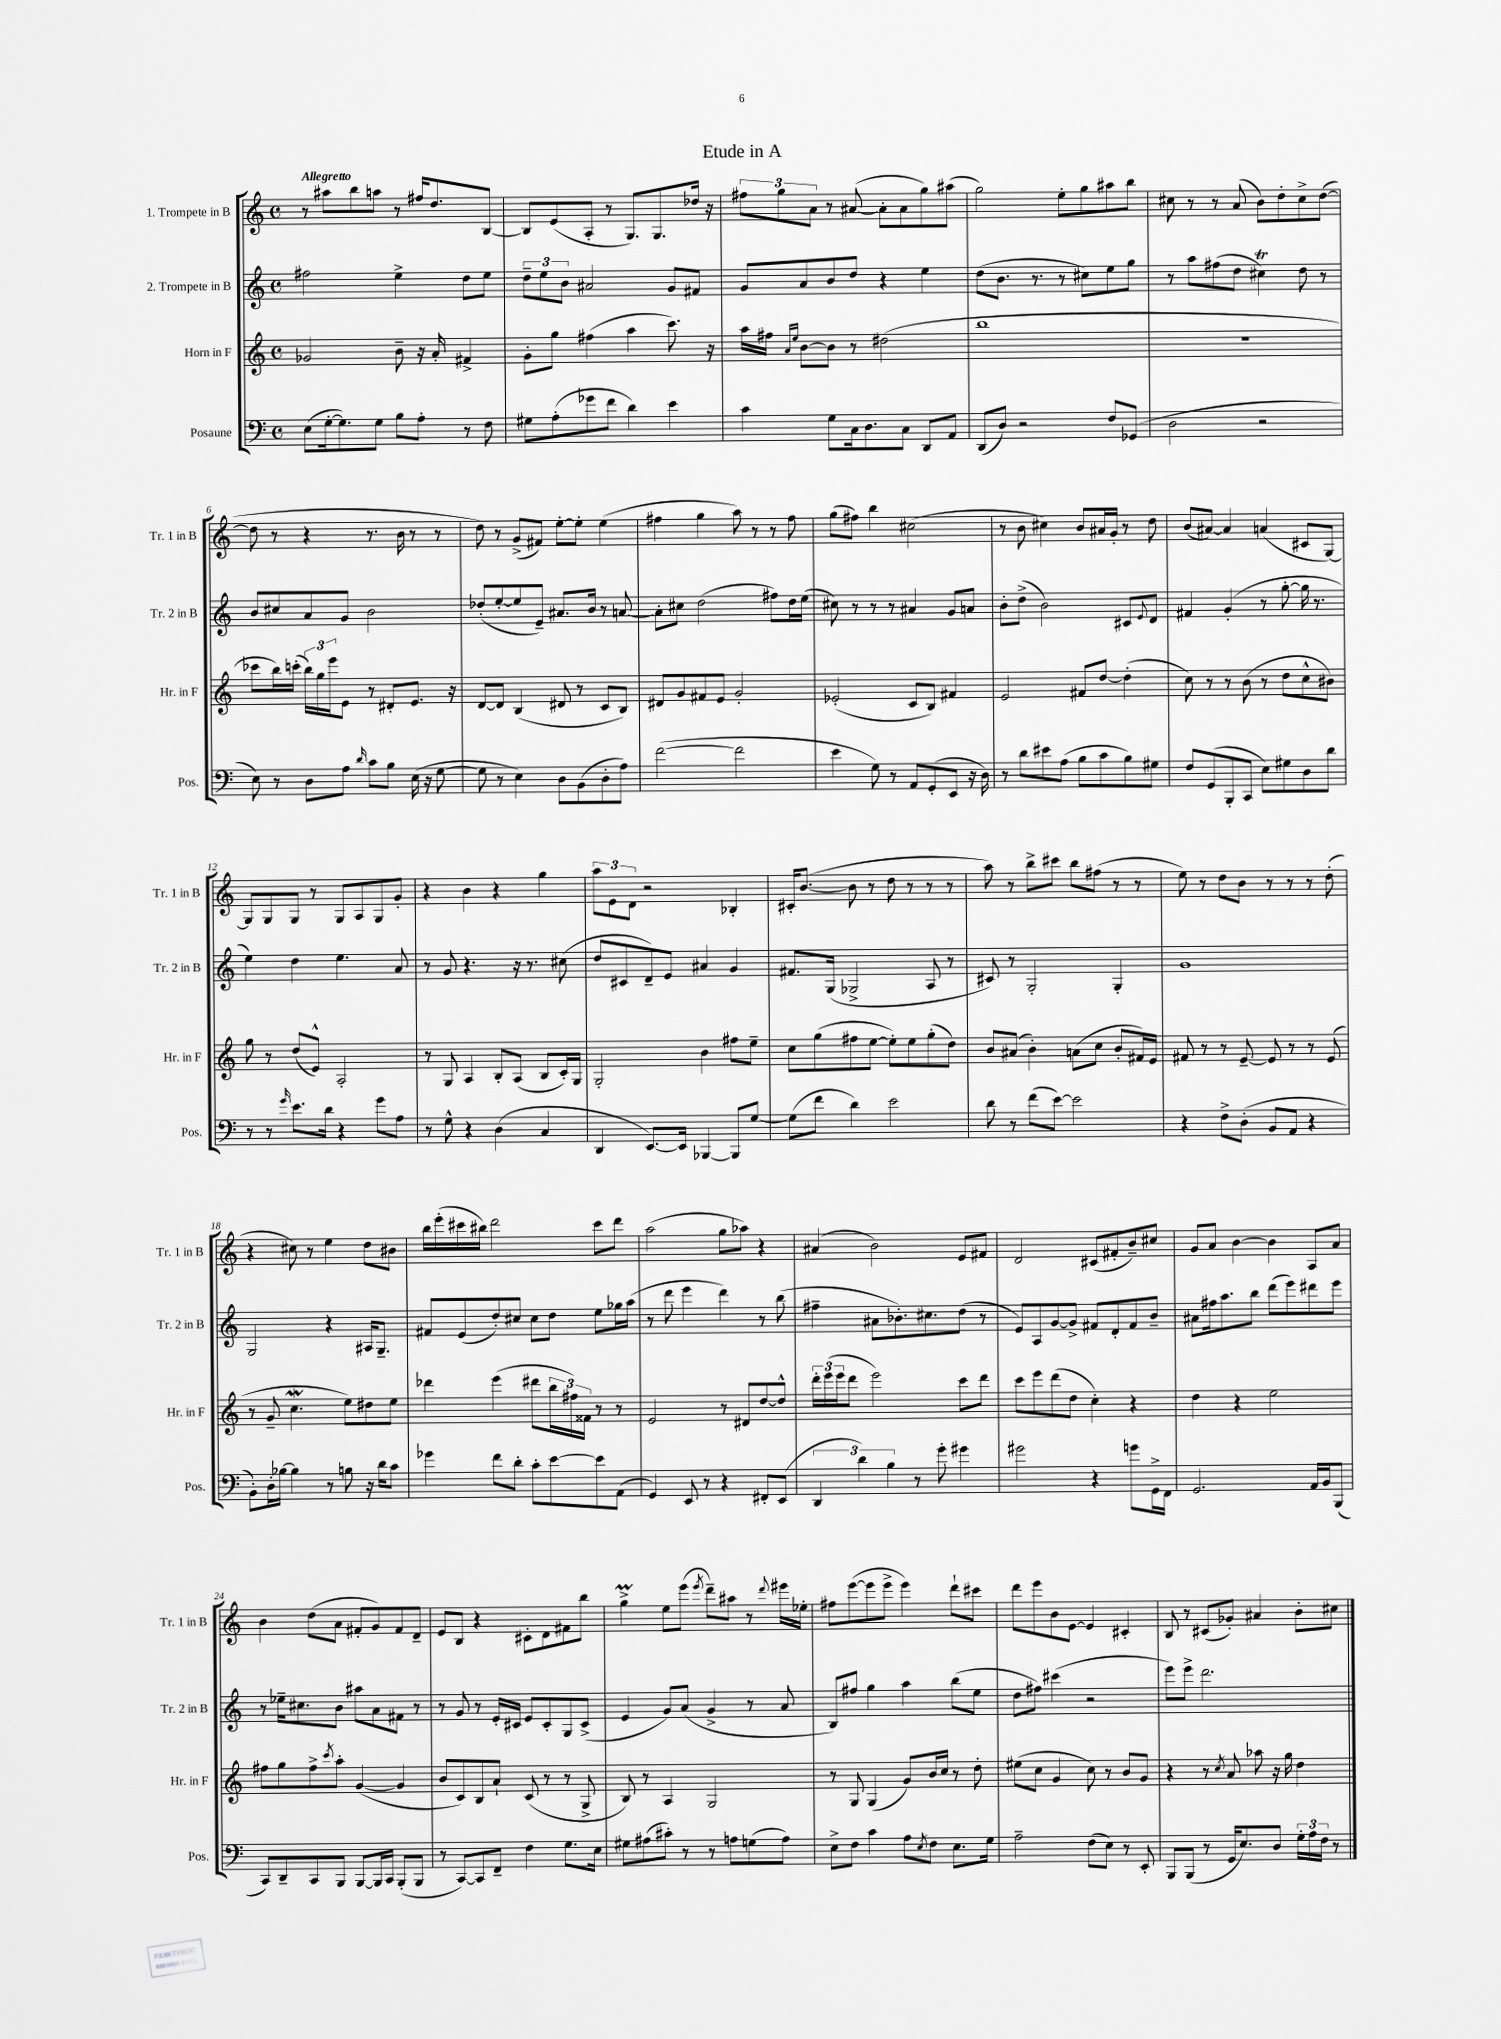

**kern	**kern	**kern	**kern
*staff4	*staff3	*staff2	*staff1
*clefF4	*clefG2	*clefG2	*clefG2
*k[]	*k[]	*k[]	*k[]
*M4/4	*M4/4	*M4/4	*M4/4
*met(c)	*met(c)	*met(c)	*met(c)
(8E\L	2g-/	2ff#\	8r
[16G'\k	.	.	8aa#\L
8.G\])	.	.	.
.	.	.	8bb\
8G\J	.	.	8aa\J
8B\L	8b~\	4ee^\	8r
8A'\J	16r	.	16ff#/LK
.	16a'/	.	8.dd/
8r	4f#^/	8dd\L	.
8F\	.	8ee\J	[8B/J
=	=	=	=
8G#\L	8g'\L	12dd~\L	8B/]L
.	.	12ee\	.
(8A'\	8gg\J	.	(8e/
.	.	12b\J	.
8g-\	(4ff#\	2a#/	8A'/J
8f\J	.	.	8r
4d\)	4aa\	.	8.G/L)
.	.	.	8.G/
4e\	8.ccc\)	8g/L	.
.	.	8f#/J	16dd-/Jk
.	16r	.	16r
=	=	=	=
4c\	16aa\LL	8g/L	12ff#\L
.	16ff#\JJ	.	.
.	.	.	12gg\
.	16qqa/LL	.	.
.	16qqee/JJ	.	.
.	[8b\L	8a/	.
.	.	.	12a\J
8G\L	8b\]J	8b/	8r
16C\k	8r	8dd/J	([8a#/
8.D\	.	.	.
.	(2dd#\	4r	8a#'\]L
8C\J	.	.	8a#\
8DD/L	.	4ee\	8gg\)
8AA/J	.	.	(8aa#\J
=	=	=	=
(8DD/L	1bb	(8dd\L	2gg\)
8D/J)	.	8.b\J	.
2r	.	.	.
.	.	8.r	.
.	.	8r	8ee'\L
.	.	8cc#\L)	8gg\
8F/L	.	8ee\	8aa#\
(8GG-/J	.	8gg\J	8bb\J
=	=	=	=
2D\	1r	8r	8cc#\
.	.	8aa\L	8r
.	.	(8ff#\	8r
.	.	8dd\J	(8a/
2r	.	4cc#\)	8b\L)
.	.	.	8dd'\
.	.	8dd\	8cc#^\
.	.	8r	([8dd\J
=	=	=	=
8E\)	8ccc-\L	8b/L	8dd\]
8r	16bb\L)	8cc#/	8r
.	(16ccc'\JJ	.	.
8D\L	24bb\LL)	8a/	4r
.	24gg\	.	.
.	24eee\J	.	.
8A\J	8e\J	8g/J	.
16qqd/	.	.	.
8c\L	8r	2b\	8.r
8B\J	8d#'/L	.	.
.	.	.	16b\
(16E\	8.e/J	.	8r
16r	.	.	.
[8G\	.	.	8r
.	16r	.	.
=	=	=	=
8G\]	[8d/L	(8dd-'/L	8dd\)
8r	8d/]J	[8ee'/	8r
4E\)	(4B/	8ee/]	(8g^/L
.	.	8e~/J)	8f#/J)
8D\L	8d#/	8.a#/L	[8ee'\L
(8BB\	8r	.	8ee'\]J
.	.	16b/Jk	.
8D'\	8c/L	8r	(4ee\
8A\J)	8B/J)	[8a/	.
=	=	=	=
([2f\	8d#/L	8a'\]L	4ff#\
.	8g/	8cc#\J	.
.	8f#/	(2dd\	4gg\
.	8e/J	.	.
2f\]	2g'/	.	8aa\)
.	.	.	8r
.	.	8ff#\L)	8r
.	.	16dd\L	8ff#\
.	.	(16ee\JJ	.
=	=	=	=
4e\	(2e-'/	8cc#\)	(8gg\L
.	.	8r	8ff#\J)
8G\)	.	8r	4bb\
8r	.	8r	.
8AA/L	8c/L	4a#/	(2cc#\
(8GG'/	8B/J)	.	.
8EE/J	4f#/	8g/L	.
16r	.	8a/J	.
16D\)	.	.	.
=	=	=	=
8r	2e/	8b'\L	8r
8d\L	.	(8dd^\J	8b\
8e#\	.	2b\)	4cc#\)
(8A\J	.	.	.
8B\L	8f#/L	.	8b/L
8c\	[8dd/J	.	16a#/L
.	.	.	16g'/JJ
8B\)	(4dd'\]	8c#/L	8r
.	.	8qqe/	.
8G#\J	.	8d/J	8dd\
=	=	=	=
8F/L	8cc\)	4f#/	(8b/L
(8GG/	8r	.	[8a#/J)
8BBB'/	8r	(4g'/	4a#/]
8CC/J	(8b\	.	.
8E\L)	8r	8r	(4a/
8G#\	8dd\L	[8gg'\	.
8D\	8cc^^\	16gg\]	8c#/L
.	.	8.r	.
8d\J	8b#\J)	.	[8G/J)
=	=	=	=
8r	8gg\	4ee\)	8G/]L
8r	8r	.	8G/
16qqg/	.	.	.
8.e\L	(8dd/L	4dd\	8G/J
.	8e^^/J)	.	8r
16d\Jk	.	.	.
4r	2A'/	4.ee\	8G/L
.	.	.	8A/
8g\L	.	.	8G/
8A\J	.	8a/	8g'/J
=	=	=	=
8r	8r	8r	4r
8G^^\	8G/	8g/	.
4r	4A/	4.r	4b\
(4D\	8B'/L	.	4r
.	(8A/J	16r	.
.	.	8.r	.
4C/	8B/L	.	4gg\
.	16c'/L)	(8cc#\	.
.	16G/JJ	.	.
=	=	=	=
4DD/	2G'/	8dd/L	12aa\L
.	.	.	12e\
.	.	8c#/	.
.	.	.	12d\J
[8.EE/L)	.	8d~/)	2r
.	.	8e/J	.
16EE/]Jk	.	.	.
[4BBB-/	4b\	4a#/	.
8BBB-/]L	8ff#\L	4g/	4B-'/
[8G/J	8ee~\J	.	.
=	=	=	=
(8G\]L	8cc\L	8.f#/L	16c#'/LK
.	.	.	([8.b/J
8f\J	(8gg\	.	.
.	.	(16G/Jk	.
4d\)	8ff#\	2G-^/	8b\]
.	[8ee\J	.	8r
2e\	8ee'\]L)	.	8dd\
.	8ee\	.	8r
.	(8gg'\	8A/	8r
.	8dd\J)	8r	8r
=	=	=	=
8d\	8b/L	8c#/)	8aa\)
8r	(8a#/J	8r	8r
(8f\L	4b'\)	2G'/	8bb^\L
[8e\J)	.	.	8ccc#\J
2e\]	(8a\L	.	8bb\L
.	8cc\J	.	(8ff#\J
.	8b'/L	4G'/	8r
.	16f#/L)	.	8r
.	16e/JJ	.	.
=	=	=	=
4r	8f#/	1g	8ee\)
.	8r	.	8r
8F^\L	8r	.	8dd\L
(8D'\J	[8e~/	.	8b\J
8BB/L	8e/]	.	8r
8AA/J	8r	.	8r
4r	8r	.	8r
.	(8e/	.	(8dd'\
=	=	=	=
8BB'\L)	8r	2G/	4r
16D'\L	8g~/	.	.
[16B-\JJ	.	.	.
4B-\]	4.cc\	.	8cc#\)
.	.	.	8r
8r	.	4r	4ee\
8B\	8ee\L)	.	.
16r	8dd#\	16A#/LK	8dd\L
16d\LK	.	8.G~/J	.
8c\J	8ee\J	.	8b#\J
=	=	=	=
4g-\	4ddd-\	8f#/L	16bb\LL
.	.	.	(16eee'\
.	.	(8e/	16ccc#\
.	.	.	16bb#\JJ)
8f\L	(4eee\	8dd'/)	2ddd\
8d'\J	.	8cc#/J	.
8c'\L	8ddd#\L	8cc#\L	.
[8e\	24bb\L	8dd\J	.
.	24ff#\)	.	.
.	24f##\JJ	.	.
8e\]	8r	8ee\L	8ccc#\L
(8AA\J	8r	16gg-\L	8ddd\J
.	.	(16aa\JJ	.
=	=	=	=
4GG/)	2e/	8r	(2aa\
.	.	8ddd\	.
8EE/	.	4eee\	.
8r	.	.	.
4r	8r	4ddd\)	8gg\L
.	8d#/L	.	8aa-\J)
8FF#'/L	[8dd/	8r	4r
(8EE/J	8dd^^/]J	(8bb\	.
=	=	=	=
6DD/	24ddd'\LL	4ff#~\	(4a#/
.	(24eee\	.	.
.	24eee\J	.	.
.	8ddd\J	.	.
6d\)	.	.	.
.	2eee\)	8a#\L	2b\)
6B\	.	.	.
.	.	8.b-'\)	.
8r	.	.	.
.	.	8.cc#\	.
8g'\	.	.	.
4g#\	8ccc\L	(8dd\J	8e/L
.	8ddd\J	8r	8f#/J
=	=	=	=
2g#\	8ccc\L	8e/L)	2d/
.	8eee\	8A/	.
.	(8ddd\	[8g/	.
.	8dd\J	8g^/]J	.
4r	4cc'\)	8f#/L	(8c#/L
.	.	8d'/	8f#'/
8g\L	4r	8f#/	8b~/)
16GG^\L	.	8b~/J	8cc#/J
16FF\JJ	.	.	.
=	=	=	=
2.GG/	4dd\	8a#\L	8g/L
.	.	16ff#\k	8a/J
.	.	8.aa\	.
.	4r	.	[4b\
.	.	8bb\J	.
.	2ee\	(8ddd\L	4b\]
.	.	8eee\)	.
16AA/LL	.	8ddd#\	8A/L
16BB/J	.	.	.
(8BBB/J	.	8eee\J	8a/J
=	=	=	=
8CC/L)	8ff#\L	8r	4b\
8DD~/	8gg\	16ee-~\LK	.
.	.	8.cc#\	.
8CC/	8ff#^\	.	(8dd\L
.	8qccc/	.	.
8BBB/J	8aa'\J	8b\J	8a\J
[8BBB/L	([4g/	8aa#\L	8f#'/L
16BBB/]L	.	8a\	8g/)
16CC/JJ	.	.	.
(8BBB'/L	4g/]	8f#\J	8f#/
8BBB/J	.	8r	8d~/J
=	=	=	=
8r	8b/L	8r	8e/L
[8CC/L)	8c/)	8g/	8B/J
8CC/]	8B/	8r	4r
8FF~/J	8a`/J	16e'/LL	.
.	.	16c#/JJ	.
4F\	(8c/	8e/L	8c#'\L
.	8r	8c#'/	8d\
8.G\L	8r	8G/	8f#\
.	8G^/	(8c#^/J	8bb\J
16E\Jk	.	.	.
=	=	=	=
8G#\L	8B/)	4e/	4gg^\
(8A#\	8r	.	.
8c#'\J)	4A/	8g/L)	8ee\L
8r	.	(8a/J	(8eee\J
.	.	.	8qeee/
8r	2G/	4g^/	8ddd~\L)
8A\L	.	.	8aa#\J
(8G\	.	8r	8r
.	.	.	8qqddd/
8A\J)	.	8a/	16eee#\LL
.	.	.	16ee-'\JJ
=	=	=	=
8E^\L	8r	8B/L)	8ff#\L
8F\J	8G/	8ff#/J	([8eee\
4c\	(4G/	4gg\	8eee\]
.	.	.	8eee^\J
8A\L	8g/L)	4aa\	4eee\)
8qE/	.	.	.
8F\J	16b/L	.	.
.	16cc/JJ	.	.
8.E\L	8r	(8bb\L	8ddd`\L
.	8dd'\	8ee\J	8ccc#\J
16G\Jk	.	.	.
=	=	=	=
2A~\	(8ee#\L	8dd\L	8ddd\L
.	8cc\J	8ff#\J)	8eee\
.	4g/	(4ccc#\	8b\
.	.	.	[8e\J
(8F\L	8cc\)	2r	4e/]
8E\J)	8r	.	.
8r	8b/L	.	4c#'/
8EE'/	8g/J	.	.
=	=	=	=
8BBB/L	4r	8eee\L)	8B/
(8BBB/J	.	8eee^\J	8r
8r	8r	2.ddd\	(8c#/L
.	8qcc/	.	.
16GG/LK	8a/	.	8g-'/J)
8.E/)	.	.	.
.	8aa-\	.	4a#/
8D/J	16r	.	.
.	16gg\	.	.
24G'\LL	4dd\	.	8b'\L
24A\	.	.	.
24F\JJ	.	.	.
8r	.	.	8cc#\J
==	==	==	==
*-	*-	*-	*-
